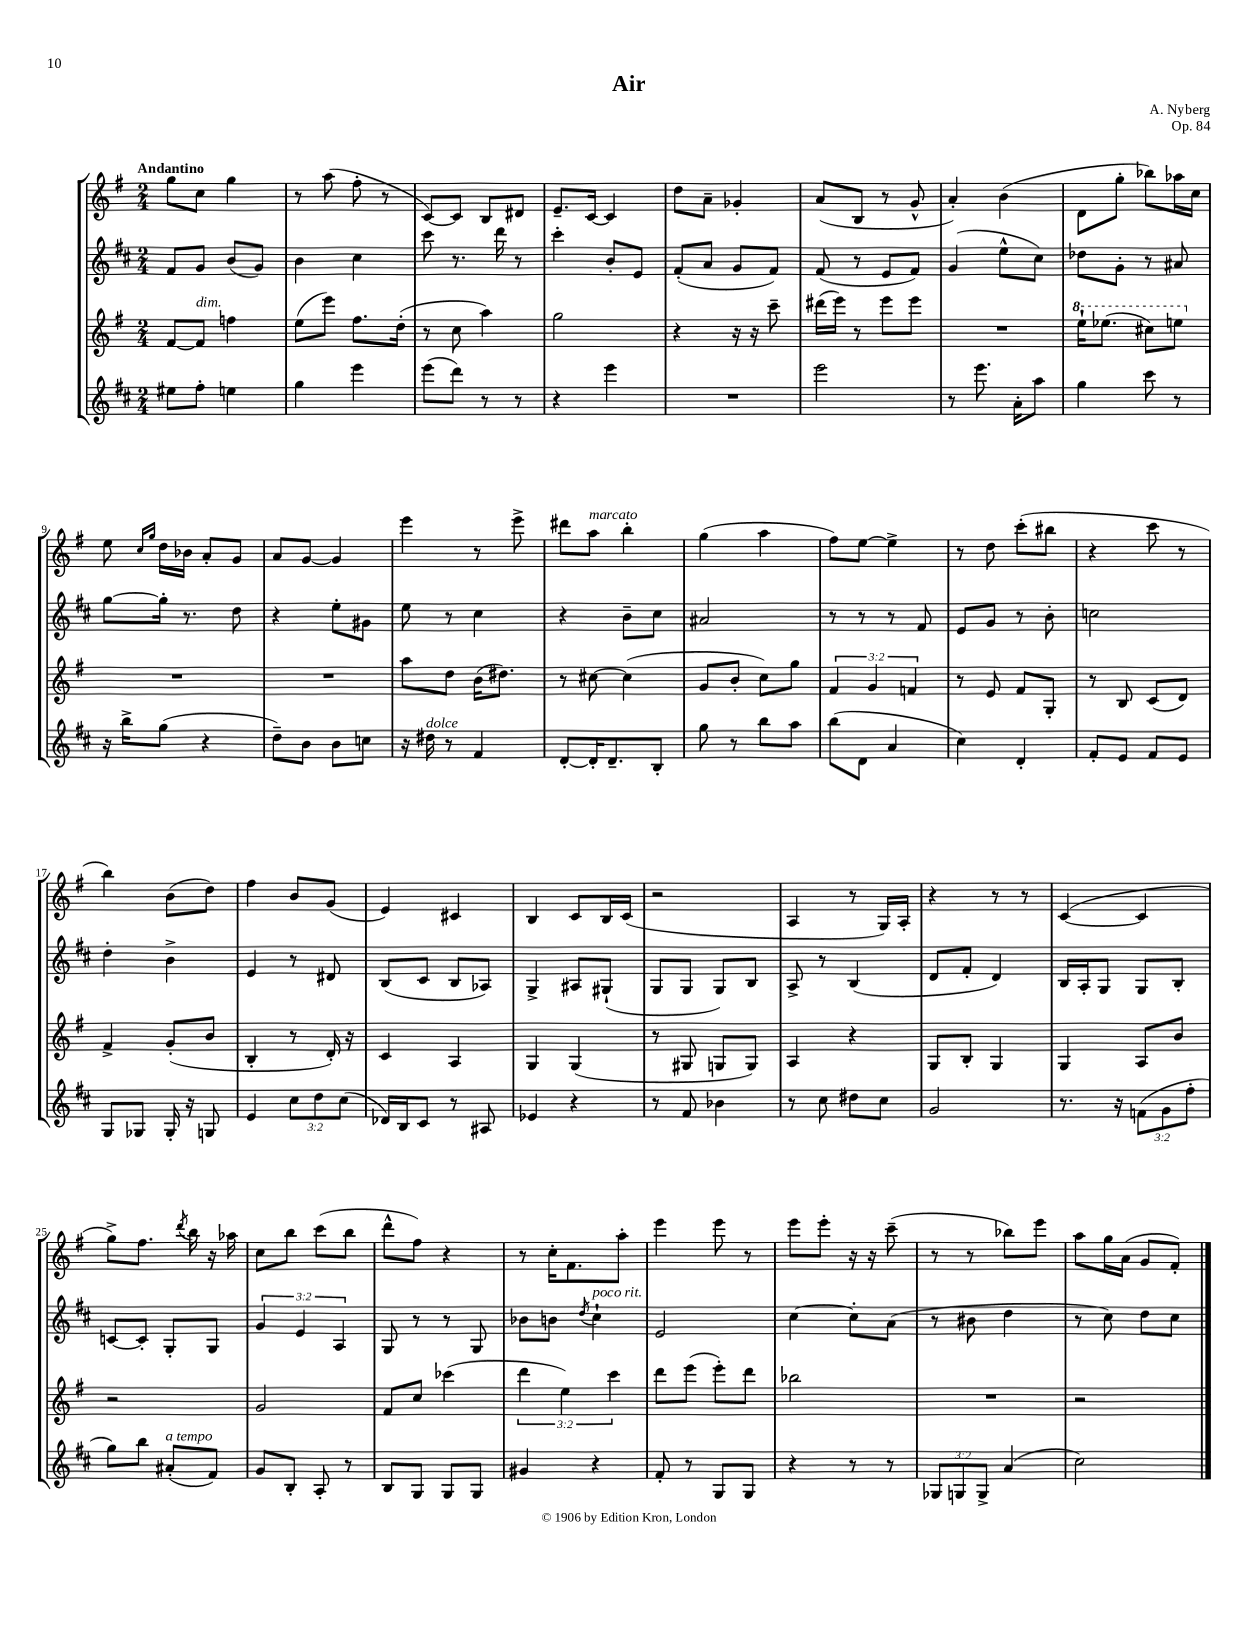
\header { title = "Air" composer = "A. Nyberg" opus = "Op. 84" }
<<
\new StaffGroup <<
\new Staff = "s0" {
    \clef treble \key g \major \numericTimeSignature \time 2/4 \tempo "Andantino"
    g''8 c''8 g''4 |
    r8 a''8( fis''8-. r8 |
    c'8~) c'8 b8 dis'8 |
    e'8.-- c'16~ c'4 |
    d''8 a'8-- ges'4-. |
    a'8( b8 r8 g'8-^ |
    a'4-.) b'4( |
    d'8 g''8-. bes''8) aes''16 c''16 |
    e''8 \grace { c''16 g''16 } d''16 bes'16 a'8-. g'8 |
    a'8 g'8~ g'4 |
    e'''4 r8 e'''8-> |
    dis'''8 a''8^\markup { \italic "marcato" } b''4-. |
    g''4( a''4 |
    fis''8) e''8~ e''4-> |
    r8 d''8 c'''8-.( bis''8 |
    r4 c'''8 r8 |
    b''4) b'8( d''8) |
    fis''4 b'8 g'8( |
    e'4) cis'4 |
    b4 c'8 b16 c'16( |
    r2 |
    a4 r8 g16) a16-. |
    r4 r8 r8 |
    c'4~( c'4 |
    g''8->) fis''8. \acciaccatura { d'''8 } b''16 r16 aes''16 |
    c''8 b''8 c'''8( b''8 |
    d'''8-^ fis''8) r4 |
    r8 c''16-. fis'8. a''8-. |
    e'''4 e'''8 r8 |
    e'''8 e'''8-. r16 r16 c'''8--( |
    r8 r8 bes''8) e'''8 |
    a''8 g''16 a'16( g'8 fis'8-.) \bar "|." |
}
\new Staff = "s1" {
    \clef treble \key d \major \numericTimeSignature \time 2/4 \override Staff.TupletNumber.text = #tuplet-number::calc-fraction-text
    fis'8 g'8 b'8( g'8) |
    b'4 cis''4 |
    cis'''8 r8. d'''16 r8 |
    cis'''4-. b'8-. e'8 |
    fis'8-.( a'8 g'8 fis'8) |
    fis'8( r8 e'8 fis'8) |
    g'4( e''8-^ cis''8) |
    des''8 g'8-. r8 ais'8 |
    g''8~ g''16-. r8. d''8 |
    r4 e''8-. gis'8 |
    e''8 r8 cis''4 |
    r4 b'8-- cis''8 |
    ais'2 |
    r8 r8 r8 fis'8 |
    e'8 g'8 r8 b'8-. |
    c''2 |
    d''4-. b'4-> |
    e'4 r8 dis'8 |
    b8( cis'8 b8 aes8) |
    g4-> ais8 gis8-!( |
    g8 g8 g8) b8 |
    a8-> r8 b4( |
    d'8 fis'8-. d'4) |
    b16 a16-. g8 g8 b8-. |
    c'8~ c'8-. g8-. g8 |
    \tuplet 3/2 { g'4 e'4 a4 } |
    g8 r8 r8 g8 |
    bes'8 b'8 \acciaccatura { d''8 } cis''4-!^\markup { \italic "poco rit." } |
    e'2 |
    cis''4~ cis''8-. a'8( |
    r8 bis'8 d''4 |
    r8 cis''8) d''8 cis''8 \bar "|." |
}
\new Staff = "s2" {
    \clef treble \key g \major \numericTimeSignature \time 2/4 \override Staff.TupletNumber.text = #tuplet-number::calc-fraction-text
    fis'8~ fis'8^\markup { \italic "dim." } f''4 |
    e''8( e'''8) fis''8. d''16-.( |
    r8 c''8 a''4) |
    g''2 |
    r4 r16 r16 c'''8-- |
    dis'''16( e'''16) r8 e'''8 e'''8 |
    R2 |
    \ottava #1 e'''16-! ees'''8.( cis'''8) e'''8 \ottava #0 |
    R2 |
    R2 |
    a''8 d''8 b'16( dis''8.) |
    r8 cis''8~ cis''4( |
    g'8 b'8-. c''8) g''8 |
    \tuplet 3/2 { fis'4 g'4 f'4 } |
    r8 e'8 fis'8 g8-. |
    r8 b8 c'8( d'8) |
    fis'4-> g'8-.( b'8 |
    b4-. r8 d'16-.) r16 |
    c'4 a4 |
    g4 g4( |
    r8 gis8 g8 g8) |
    a4 r4 |
    g8 b8-. g4 |
    g4 a8 b'8 |
    r2 |
    g'2 |
    fis'8 c''8 ces'''4( |
    \tuplet 3/2 { d'''4 e''4) c'''4 } |
    d'''8 e'''8( e'''8-.) d'''8 |
    bes''2 |
    R2 |
    r2 \bar "|." |
}
\new Staff = "s3" {
    \clef treble \key d \major \numericTimeSignature \time 2/4 \override Staff.TupletNumber.text = #tuplet-number::calc-fraction-text
    eis''8 fis''8-. e''4 |
    g''4 e'''4 |
    e'''8( d'''8) r8 r8 |
    r4 e'''4 |
    R2 |
    e'''2 |
    r8 e'''8. a'16-. a''8 |
    g''4 cis'''8 r8 |
    r16 b''16-> g''8( r4 |
    d''8--) b'8 b'8 c''8 |
    r16 dis''16^\markup { \italic "dolce" } r8 fis'4 |
    d'8~-. d'16-. d'8.-- b8-. |
    g''8 r8 b''8 a''8 |
    b''8( d'8 a'4 |
    cis''4) d'4-. |
    fis'8-. e'8 fis'8 e'8 |
    g8 ges8 ges16-. r16 g8 |
    e'4 \tuplet 3/2 { cis''8 d''8 cis''8( } |
    des'16) b16 cis'8 r8 ais8 |
    ees'4 r4 |
    r8 fis'8 bes'4 |
    r8 cis''8 dis''8 cis''8 |
    g'2 |
    r8. r16 \tuplet 3/2 { f'8( g'8 fis''8-. } |
    g''8) b''8 ais'8-.^\markup { \italic "a tempo" }( fis'8) |
    g'8 b8-. a8-. r8 |
    b8 g8 g8 g8 |
    gis'4 r4 |
    fis'8-. r8 g8 g8 |
    r4 r8 r8 |
    \tuplet 3/2 { ges8 g8 g8-> } a'4( |
    cis''2) \bar "|." |
}
>>
>>
